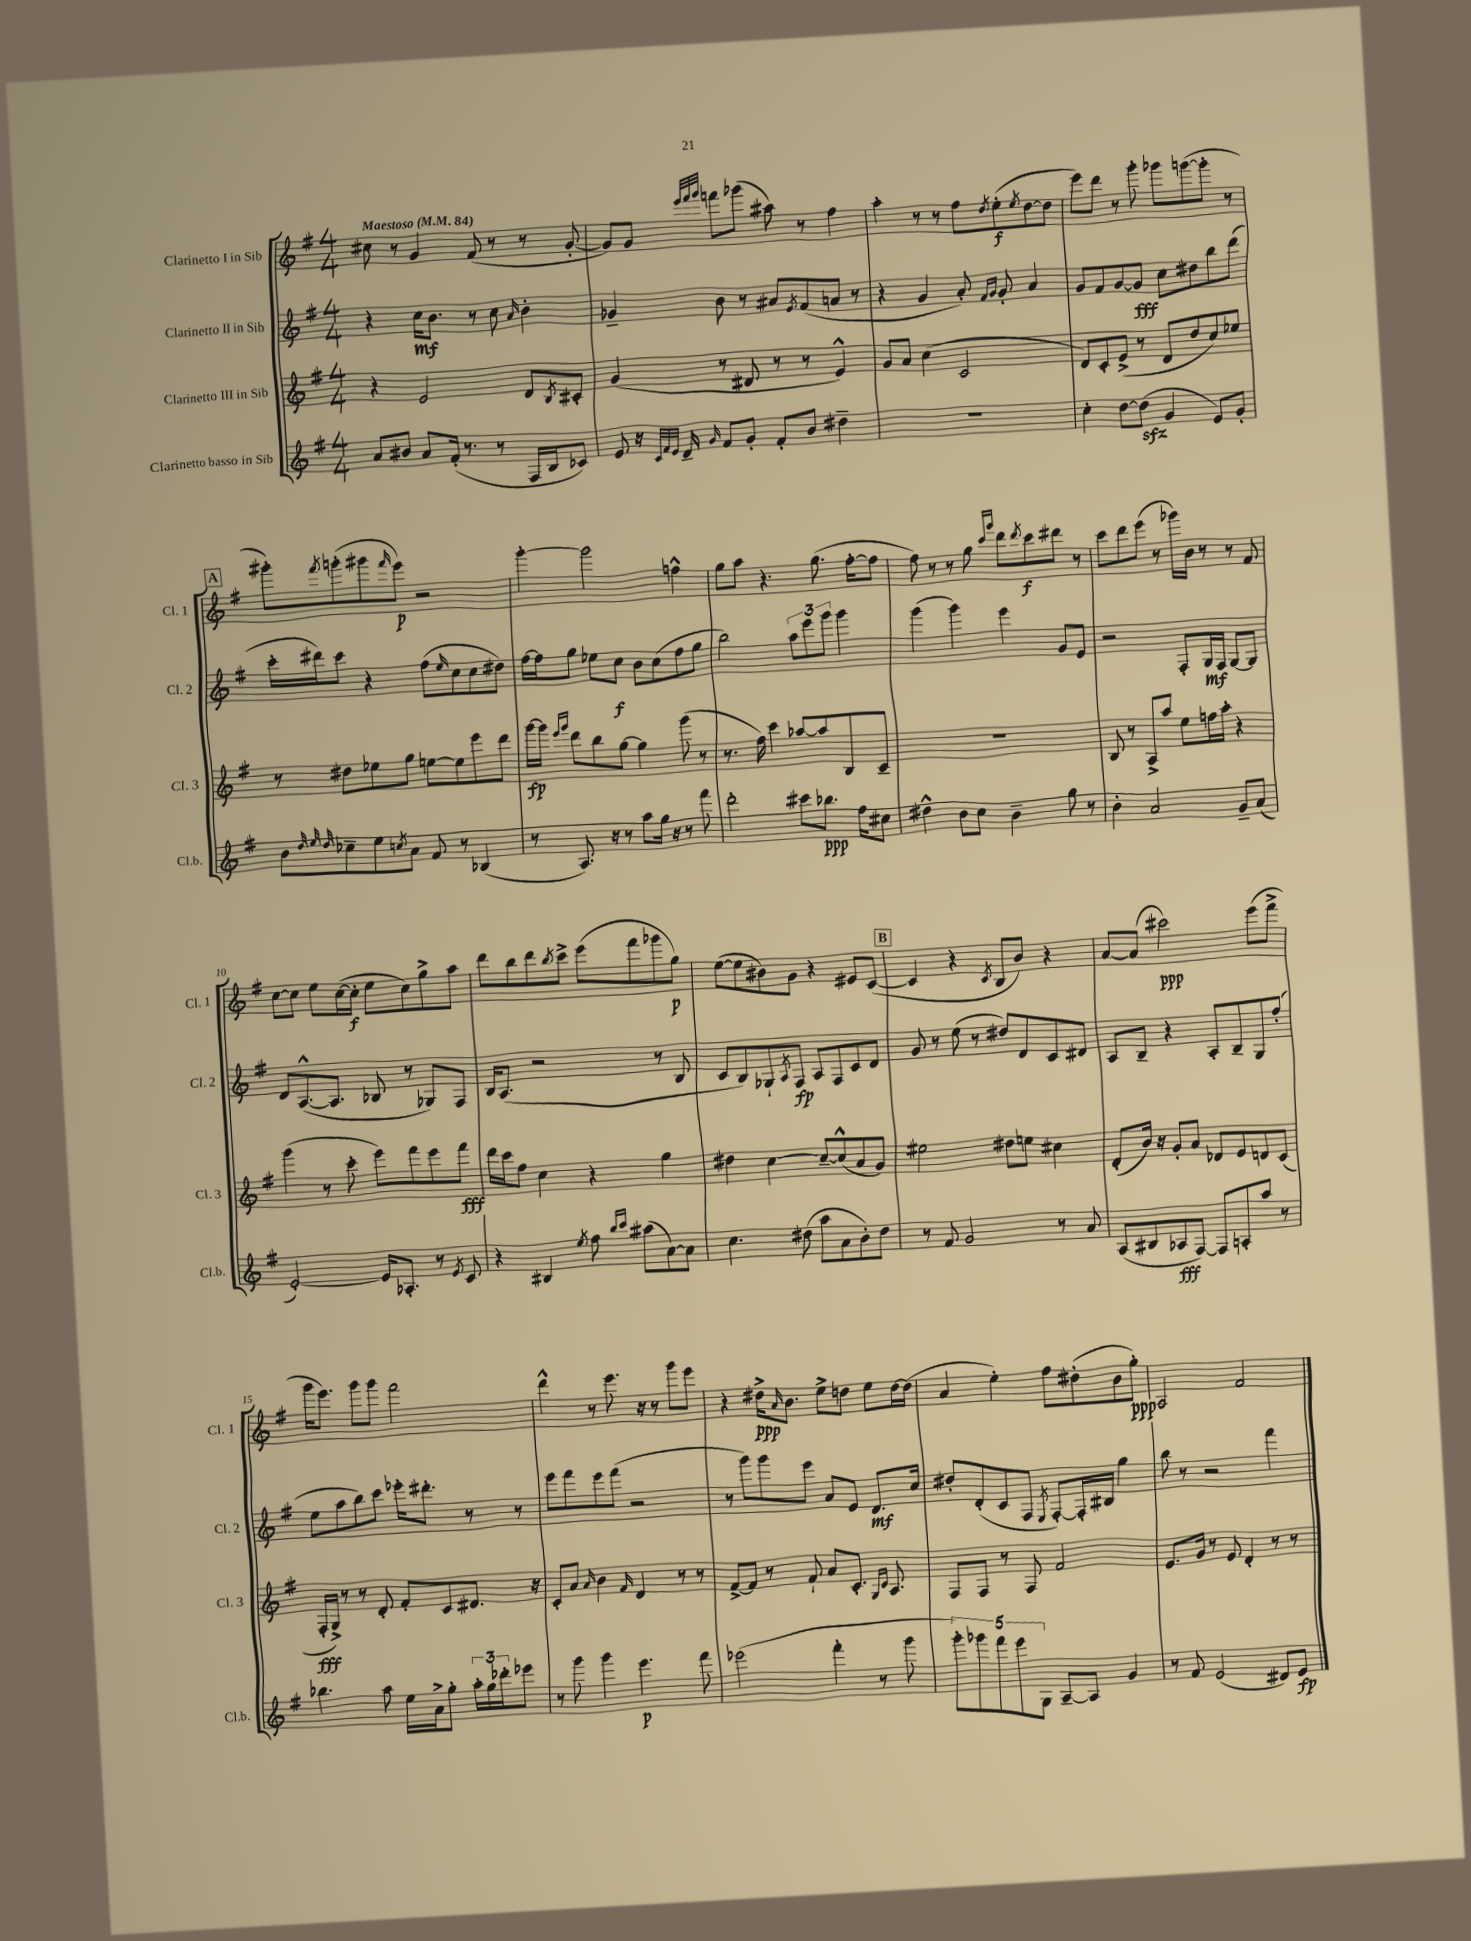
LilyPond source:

<<
\new StaffGroup <<
\new Staff = "s0" \with { instrumentName = "Clarinetto I in Sib" shortInstrumentName = "Cl. 1" } {
    \clef treble \key g \major \numericTimeSignature \time 4/4 \tempo "Maestoso" 4 = 84
    cis''8 r8 g'4 fis'8( r8 r8 g'8~-. |
    g'8) g'8 \grace { e'''32 fis'''32 g'''32 } f'''8 ges'''8( ais''8) r8 fis''4 |
    a''4-. r8 r8 fis''8 \acciaccatura { d''8 } e''8-.\f( \acciaccatura { e''8 } d''8~ d''8 |
    e'''8) d'''8 r8 g'''8-. ges'''8 g'''8~( g'''8-. r8 |
    \mark \markup { \box "A" } gis'''8-.) \acciaccatura { fis'''8 } g'''8-.( gis'''8 \grace { fis'''16 } e'''8\p) r2 |
    g'''4~-. g'''2 f''4-^ |
    g''8 a''8 r4. g''8.( fis''16~-. fis''8 |
    fis''8) r8 r8 g''8 \grace { c'''16 g'''16 } d'''8 \acciaccatura { d'''8 } c'''8\f dis'''8 r8 |
    c'''8 d'''8 e'''8( r8 ges'''16) b'16 r8 r8 fis'8 |
    c''8~ c''8 e''8 c''16~( c''16-.\f e''8 c''8) g''8-> a''8 |
    d'''8 b''8 d'''8 \acciaccatura { b''8 } c'''8-> e'''8( fis'''8 ges'''8 g''8\p) |
    e''8~( e''8 bis'8) g'8 r4 eis'8 c'8~( |
    \mark \markup { \box "B" } c'4 r4 \acciaccatura { c'8 } b8 b'8) r4 |
    a'8~ a'8( cis'''2\ppp) e'''8( fis'''8-> |
    g'''16 e'''8.) g'''8 g'''8 fis'''2 |
    d'''4-^ r8 e'''8. r16 r8 g'''8 e'''8 |
    r4 dis''16->\ppp \grace { a'16 } b'8. e''8-> d''8 e''8 d''16~ d''16( |
    a'4 e''4-.) fis''8 dis''8-.( b'8 g''8-.\ppp) |
    a2 fis'2 \bar "|." |
}
\new Staff = "s1" \with { instrumentName = "Clarinetto II in Sib" shortInstrumentName = "Cl. 2" } {
    \clef treble \key g \major \numericTimeSignature \time 4/4
    r4 c''16\mf b'8. r8 c''8 \grace { a'16 } b'4-. |
    ges'4-- b'8 r8 ais'8 \acciaccatura { e'8 } fis'8( a'8 r8 |
    r4 g'4 a'8-.) \grace { fis'16 g'16 } g'8-. a'4 |
    g'8 fis'8 g'8~ g'8\fff c''8 dis''8 b''8 d'''8( |
    \mark \markup { \box "A" } c'''16-. dis'''16) c'''8 r4 fis''8( \grace { e''16 } c''8 c''8 dis''8) |
    fis''16~ fis''16 g''8 ees''8 c''8\f b'8 c''8( fis''8 g''8 |
    b''2) \tuplet 3/2 { a''8 e'''8 g'''8 } g'''4 |
    g'''4( g'''4) e'''4 g'8 e'8 |
    r2 fis8-. g16\mf fis16 g8~ g8 |
    d'8 a8.~-^( a8. bes8 r8 ges8) fis8 |
    b16 a8.( r2 r8 b8 |
    c'8 b8) ges8-! \acciaccatura { a8 } fis8\fp a8 fis8 c'8 d'8 |
    \mark \markup { \box "B" } g'8 r8 e''8( r8 dis''8) d'8 c'8 dis'8 |
    a8 b8-- r4 a8-. b8-- g8 fis''8-.( |
    e''8 a''8 b''8) c'''8 ees'''16-. dis'''8.-. r8 r8 |
    e'''8 fis'''8 e'''8 fis'''8( r2 |
    r8 g'''8) g'''8 e'''8 a'8 e'8 d'8.\mf c''16 |
    dis''8-. d'8-.( c'8 fis8 \acciaccatura { e8 } fis8~-.) fis16-. bis16 g''4 |
    b''8 r8 r2 fis'''4 \bar "|." |
}
\new Staff = "s2" \with { instrumentName = "Clarinetto III in Sib" shortInstrumentName = "Cl. 3" } {
    \clef treble \key g \major \numericTimeSignature \time 4/4
    r4 e'2 d'8 \acciaccatura { b8 } cis'8-. |
    g'4( r8 dis'8 r8 r8 e'4-^) |
    g'8 a'8 c''4( c'2 |
    d'8) c'8-. e'8->( r8 d'8 d''8 c''8) ees''8 |
    \mark \markup { \box "A" } r8 dis''8 ees''8 g''8 e''8~ e''8 e'''8 d'''8 |
    g'''16~\fp g'''16 \grace { e'''16 g'''16 } d'''8 b''8 g''8~ g''4 g'''8( r8 |
    r8. fis''16) c'''4 aes''8~ aes''8 b8 c'8-- |
    R1 |
    b8 r8 a8-> a''8 e''8 f''16 a''16-. r4 |
    g'''4( r8 c'''8-. e'''8) fis'''8 e'''8 fis'''8\fff |
    d'''16 c'''16 fis''8 c''4 r4 g''4 |
    dis''4 c''4~ c''8~-- c''8-^( a'8 g'8) |
    \mark \markup { \box "B" } eis''2 dis''8 e''8 cis''4 |
    d'8-.( b'16) r16 g'8-. a'8 des'8 e'8 d'8 c'8( |
    fis16-.\fff g16->) r8 r8 d'8-. fis'8-. c'8 dis'8. r16 |
    c'8-. a'8 \grace { a'16 } b'4 \grace { fis'16 } d'4 r8 r8 |
    fis'8~-> fis'8 r8 fis'8-! a'8 c'8.-. \grace { g16 c'16 } a8. |
    fis8 fis8 r8 fis8 fis'2 |
    e'8. g'16 r8 e'8 d'4-. r8 r8 \bar "|." |
}
\new Staff = "s3" \with { instrumentName = "Clarinetto basso in Sib" shortInstrumentName = "Cl.b." } {
    \clef treble \key g \major \numericTimeSignature \time 4/4
    a'8 bis'8 a'8 fis'16-.( r8. r8 fis16 b16 ces'8) |
    e'8 r16 \grace { c'32 fis'32 e'32 } d'16-- \grace { g'16 } fis'8 g'8-. fis'8-. b'8 dis''4-- |
    R1 |
    c''4-. d''8~ d''8\sfz( g'4 e'8) g'8-. |
    \mark \markup { \box "A" } b'8 \grace { d''32 e''32 d''32 } ces''8-- e''8 \acciaccatura { c''8 } a'8 fis'8 r8 bes4( |
    r8 a8.) r16 r8 a''8 g''16 r16 r8 fis'''8 |
    d'''2-. cis'''8 bes''8.\ppp fis''16 cis''8 |
    dis''4-^ b'8 c''8 b'4-- g''8 r8 |
    b'4-. a'2 g'8-- a'8( |
    e'2~-.) e'16 aes8.-. r8 \acciaccatura { e'8 } c'8 |
    r4 bis4 \acciaccatura { e''8 } fis''8 \grace { b''16 c'''16 } ais''8( a'8~) a'8 |
    c''4. dis''8( a''8 a'8 b'8-.) dis''8 |
    \mark \markup { \box "B" } r8 fis'8 g'2 r8 a'8 |
    a8( bis8 aes8\fff fis8~) fis8 a8-. a''8 r8 |
    bes''4. a''8 e''16 a'16-> g''8-. \tuplet 3/2 { a''16-. g''16 des'''16-. } ees'''8 |
    r8 g'''8 g'''4 e'''4.\p fis'''8 |
    ees'''2( fis'''4-. r8 g'''8 |
    \tuplet 5/4 { g'''8-.) ges'''8 fis'''8 e'''8 g8 } a8~-- a8 g'4 |
    r8 fis'8 e'2( dis'8) e'8\fp \bar "|." |
}
>>
>>
